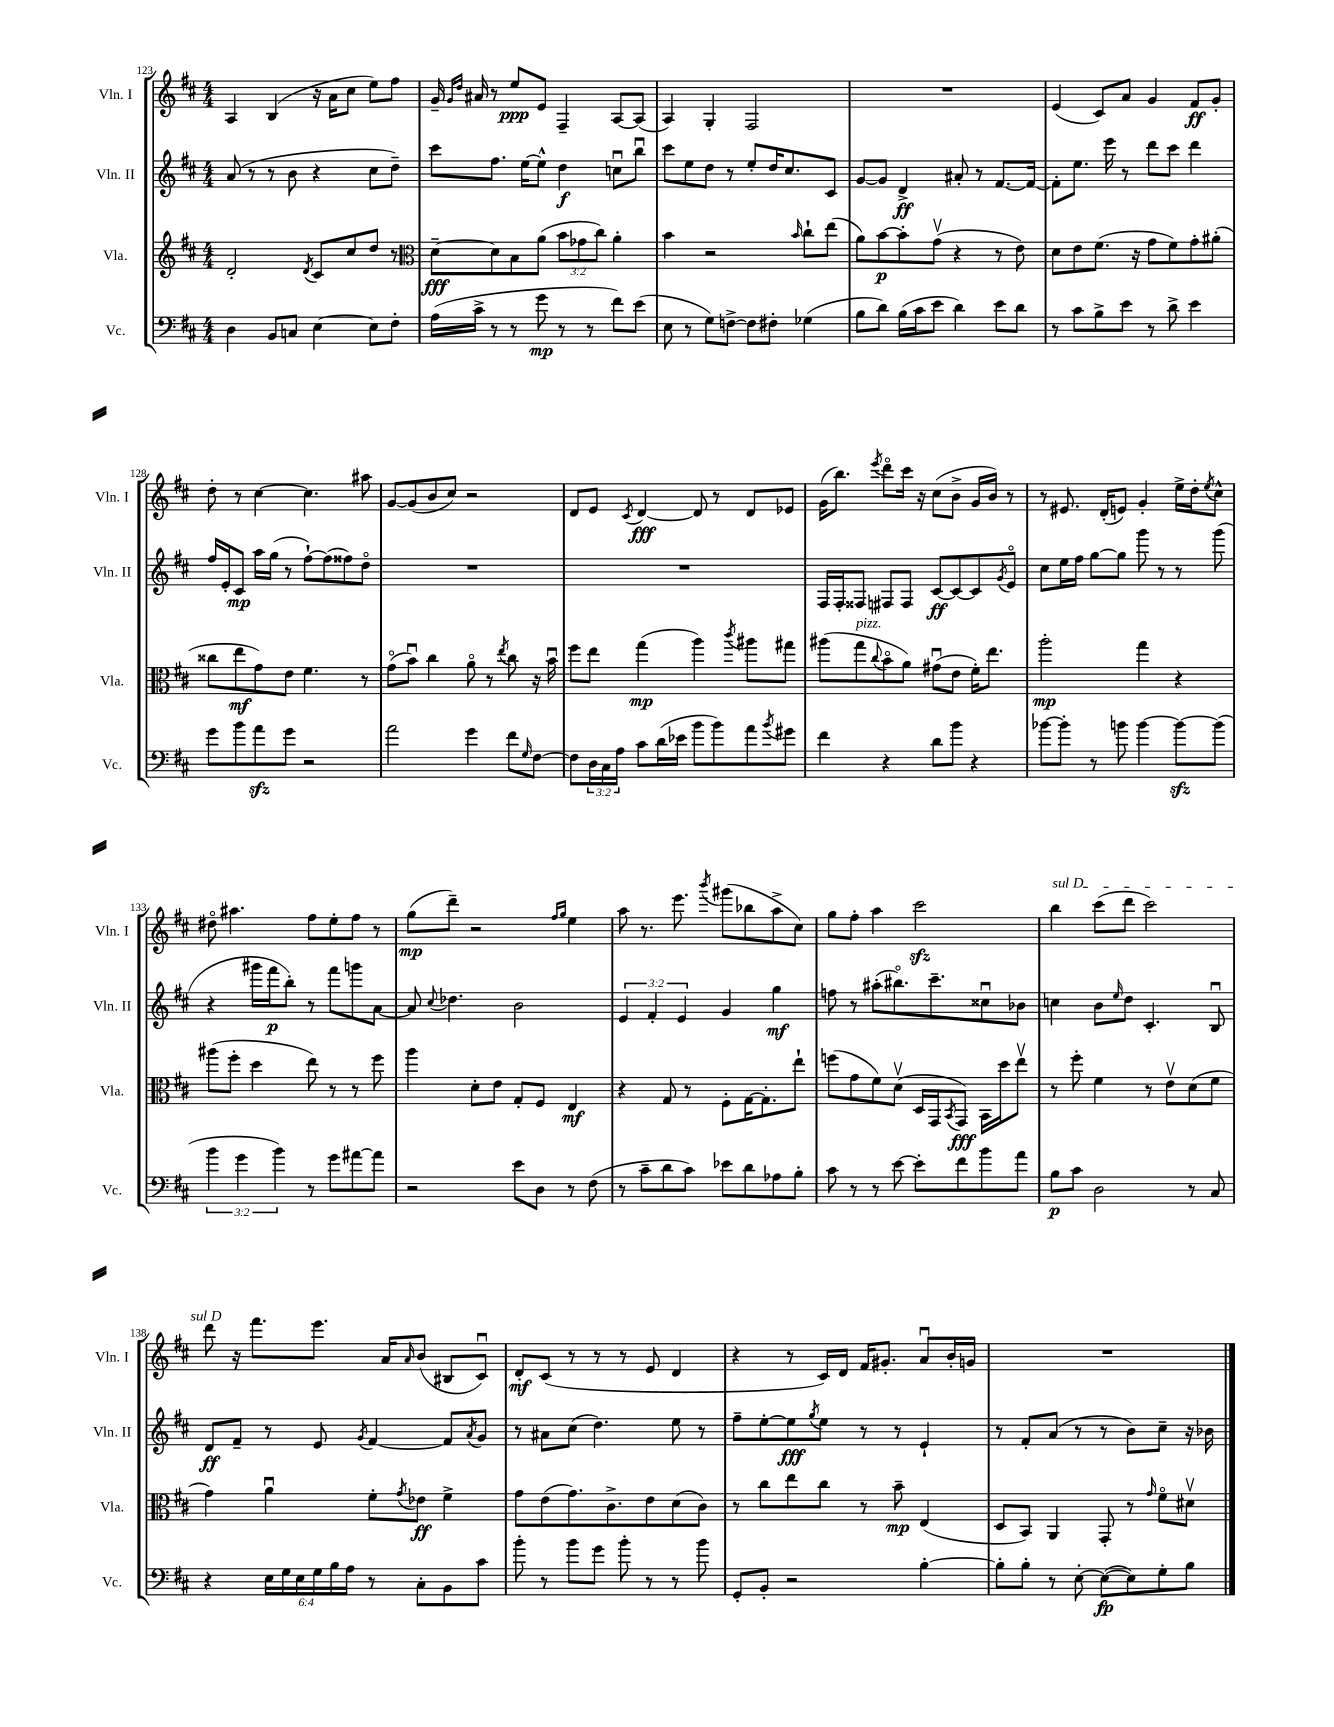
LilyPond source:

<<
\new StaffGroup <<
\new Staff = "s0" \with { instrumentName = "Vln. I" shortInstrumentName = "Vln. I" } {
    \clef treble \key d \major \numericTimeSignature \time 4/4
    a4 b4( r16 a'16 cis''8 e''8) fis''8 |
    g'16-- \grace { g'16 d''16 } ais'16 r8 e''8\ppp e'8 fis4-- a8~ a8( |
    a4) g4-. fis2 |
    R1 |
    e'4( cis'8) a'8 g'4 fis'8\ff g'8-. |
    d''8-. r8 cis''4~ cis''4. ais''8 |
    g'8~ g'8( b'8 cis''8) r2 |
    d'8 e'8 \acciaccatura { cis'8 } d'4~\fff d'8 r8 d'8 ees'8 |
    g'16( b''8.) \acciaccatura { e'''8 } d'''8\flageolet cis'''16 r16 cis''8( b'8-> g'16 b'16) r8 |
    r8 eis'8. d'16-.( e'8) g'4-. e''16-> d''16-. \acciaccatura { e''8 } cis''8-^ |
    dis''8\flageolet ais''4. fis''8 e''8-. fis''8 r8 |
    g''8\mp( d'''8--) r2 \grace { fis''16 g''16 } e''4 |
    a''8 r8. e'''8. \acciaccatura { b'''8 } gis'''8( bes''8 a''8-> cis''8) |
    g''8 fis''8-. a''4 cis'''2\sfz |
    \once \override TextSpanner.bound-details.left.text = \markup { \italic "sul D" } b''4\startTextSpan cis'''8( d'''8 cis'''2) |
    d'''8\stopTextSpan r16 fis'''8. e'''8. a'16 \grace { a'16 } b'8( bis8 cis'8\downbow) |
    d'8-.\mf cis'8( r8 r8 r8 e'8 d'4 |
    r4 r8 cis'16) d'16 fis'16 gis'8.-. a'8\downbow b'16-. g'16 |
    R1 \bar "|." |
}
\new Staff = "s1" \with { instrumentName = "Vln. II" shortInstrumentName = "Vln. II" } {
    \clef treble \key d \major \numericTimeSignature \time 4/4 \override Staff.TupletNumber.text = #tuplet-number::calc-fraction-text
    a'8( r8 r8 b'8 r4 cis''8 d''8--) |
    cis'''8 fis''8. e''16~ e''8-^ d''4\f c''8\downbow b''8\downbow |
    cis'''8 e''8 d''8 r8 e''8-. d''16 cis''8. cis'8 |
    g'8~ g'8 d'4->\ff ais'8-. r8 fis'8.~ fis'16~ |
    fis'8-. e''8. e'''16 r8 d'''8 cis'''8 d'''4 |
    fis''16 e'16-. cis'8\mp a''16 g''16( r8 fis''8~-!) fis''8( fisis''8) d''8\flageolet |
    R1 |
    R1 |
    fis16 fis16-. fisis8 fis8 fis8 cis'8~\ff cis'8~ cis'8 \acciaccatura { g'8 } e'8\flageolet |
    cis''8 e''16 fis''16 g''8~ g''8 g'''8 r8 r8 g'''8( |
    r4 gis'''16 fis'''16\p b''8-.) r8 fis'''8 g'''8 a'8~ |
    a'8 \appoggiatura { cis''8 } des''4. b'2 |
    \tuplet 3/2 { e'4 fis'4-. e'4 } g'4 g''4\mf |
    f''8 r8 ais''8-.( bis''8.\flageolet) cis'''8.-- cisis''8\downbow bes'8 |
    c''4 b'8 \grace { e''16 } d''8 cis'4.-. b8\downbow |
    d'8\ff fis'8-- r8 e'8 \acciaccatura { g'8 } fis'4~ fis'8 \acciaccatura { a'8 } g'8 |
    r8 ais'8 cis''8( d''4.) e''8 r8 |
    fis''8-- e''8~-. e''8\fff \acciaccatura { g''8 } e''8 r8 r8 e'4-! |
    r8 fis'8-. a'8( r8 r8 b'8) cis''8-- r16 bes'16 \bar "|." |
}
\new Staff = "s2" \with { instrumentName = "Vla." shortInstrumentName = "Vla." } {
    \clef treble \key d \major \numericTimeSignature \time 4/4 \override Staff.TupletNumber.text = #tuplet-number::calc-fraction-text
    d'2-. \acciaccatura { d'8 } cis'8 cis''8 d''8 r8 |
    \clef alto d'8~--\fff d'8 b8 a'8( \tuplet 3/2 { b'8 ges'8 cis''8) } a'4-. |
    b'4 r2 \grace { b'16 } cis''8-! e''8( |
    a'8) b'8~\p b'8-. g'8\upbow( r4 r8 e'8) |
    d'8 e'8 fis'8.( r16 g'8 fis'8) g'8-. ais'8-.( |
    cisis''8 e''8\mf g'8) e'8 fis'4. r8 |
    g'8\flageolet( b'8\downbow) cis''4 a'8\flageolet r8 \acciaccatura { e''8 } cis''8 r16 b'16\downbow |
    fis''8 e''8 g''4\mp( a''4) \acciaccatura { cis'''8 } ais''8 gis''8 |
    ais''8( g''8^\markup { \italic "pizz." } \appoggiatura { cis''8 } b'8\flageolet a'8) gis'8\downbow( e'8 fis'16-.) e''8. |
    a''2-.\mp g''4 r4 |
    ais''8( fis''8-. d''4 e''8) r8 r8 fis''8 |
    a''4 d'8-. e'8 g8-. fis8 e4\mf |
    r4 g8 r8 fis8-. g16~ g8.-. e''8-! |
    f''8( g'8 fis'8) d'8\upbow( d16 g,16 \acciaccatura { b,8 } g,8\fff) b,16 d''16 e''8\upbow |
    r8 fis''8-. fis'4 r8 e'8\upbow d'8( fis'8 |
    g'4) a'4\downbow fis'8-. \acciaccatura { g'8 } ees'8\ff fis'4-> |
    g'8 e'8( g'8.) cis'8.-> e'8 d'8( cis'8) |
    r8 cis''8 e''8 cis''8 r8 b'8--\mp e4( |
    d8 b,8) a,4 g,8-. r8 \grace { g'16 } fis'8\flageolet dis'8\upbow \bar "|." |
}
\new Staff = "s3" \with { instrumentName = "Vc." shortInstrumentName = "Vc." } {
    \clef bass \key d \major \numericTimeSignature \time 4/4 \override Staff.TupletNumber.text = #tuplet-number::calc-fraction-text
    d4 b,8 c8 e4~ e8 fis8-. |
    a16( cis'16-> r8 r8 g'8\mp r8 r8 fis'8) e'8( |
    e8 r8 g8) f8~-> f8 fis8-. ges4( |
    b8 d'8) b16( cis'16 e'8 d'4) e'8 d'8 |
    r8 cis'8 b8-> e'8 r8 d'8-> e'4 |
    g'8 b'8 a'8\sfz g'8 r2 |
    a'2 g'4 fis'8 \grace { g16 } fis8~ |
    fis8 \tuplet 3/2 { d16 cis16 a16 } cis'8 d'16( ees'16 b'8 b'8) a'8 \acciaccatura { b'8 } gis'8 |
    fis'4 r4 d'8 b'8 r4 |
    bes'8~ bes'8-. r8 b'8 b'4~ b'8~\sfz b'8( |
    \tuplet 3/2 { b'4 g'4 b'4) } r8 g'8 ais'8~ ais'8 |
    r2 e'8 d8 r8 fis8( |
    r8 cis'8-- d'8 cis'8) ees'8 d'8 aes8 b8-. |
    cis'8 r8 r8 e'8~ e'8-. fis'8 b'8 a'8 |
    b8\p cis'8 d2 r8 cis8 |
    r4 \tuplet 6/4 { e16 g16 e16 g16 b16 a16 } r8 cis8-. b,8 cis'8 |
    b'8-. r8 b'8 g'8 b'8-. r8 r8 b'8 |
    g,8-. b,8-. r2 b4~-. |
    b8-. b8-. r8 e8~-. e8~\fp( e8) g8-. b8 \bar "|." |
}
>>
>>
\layout { \context { \Score currentBarNumber = #123 } }
